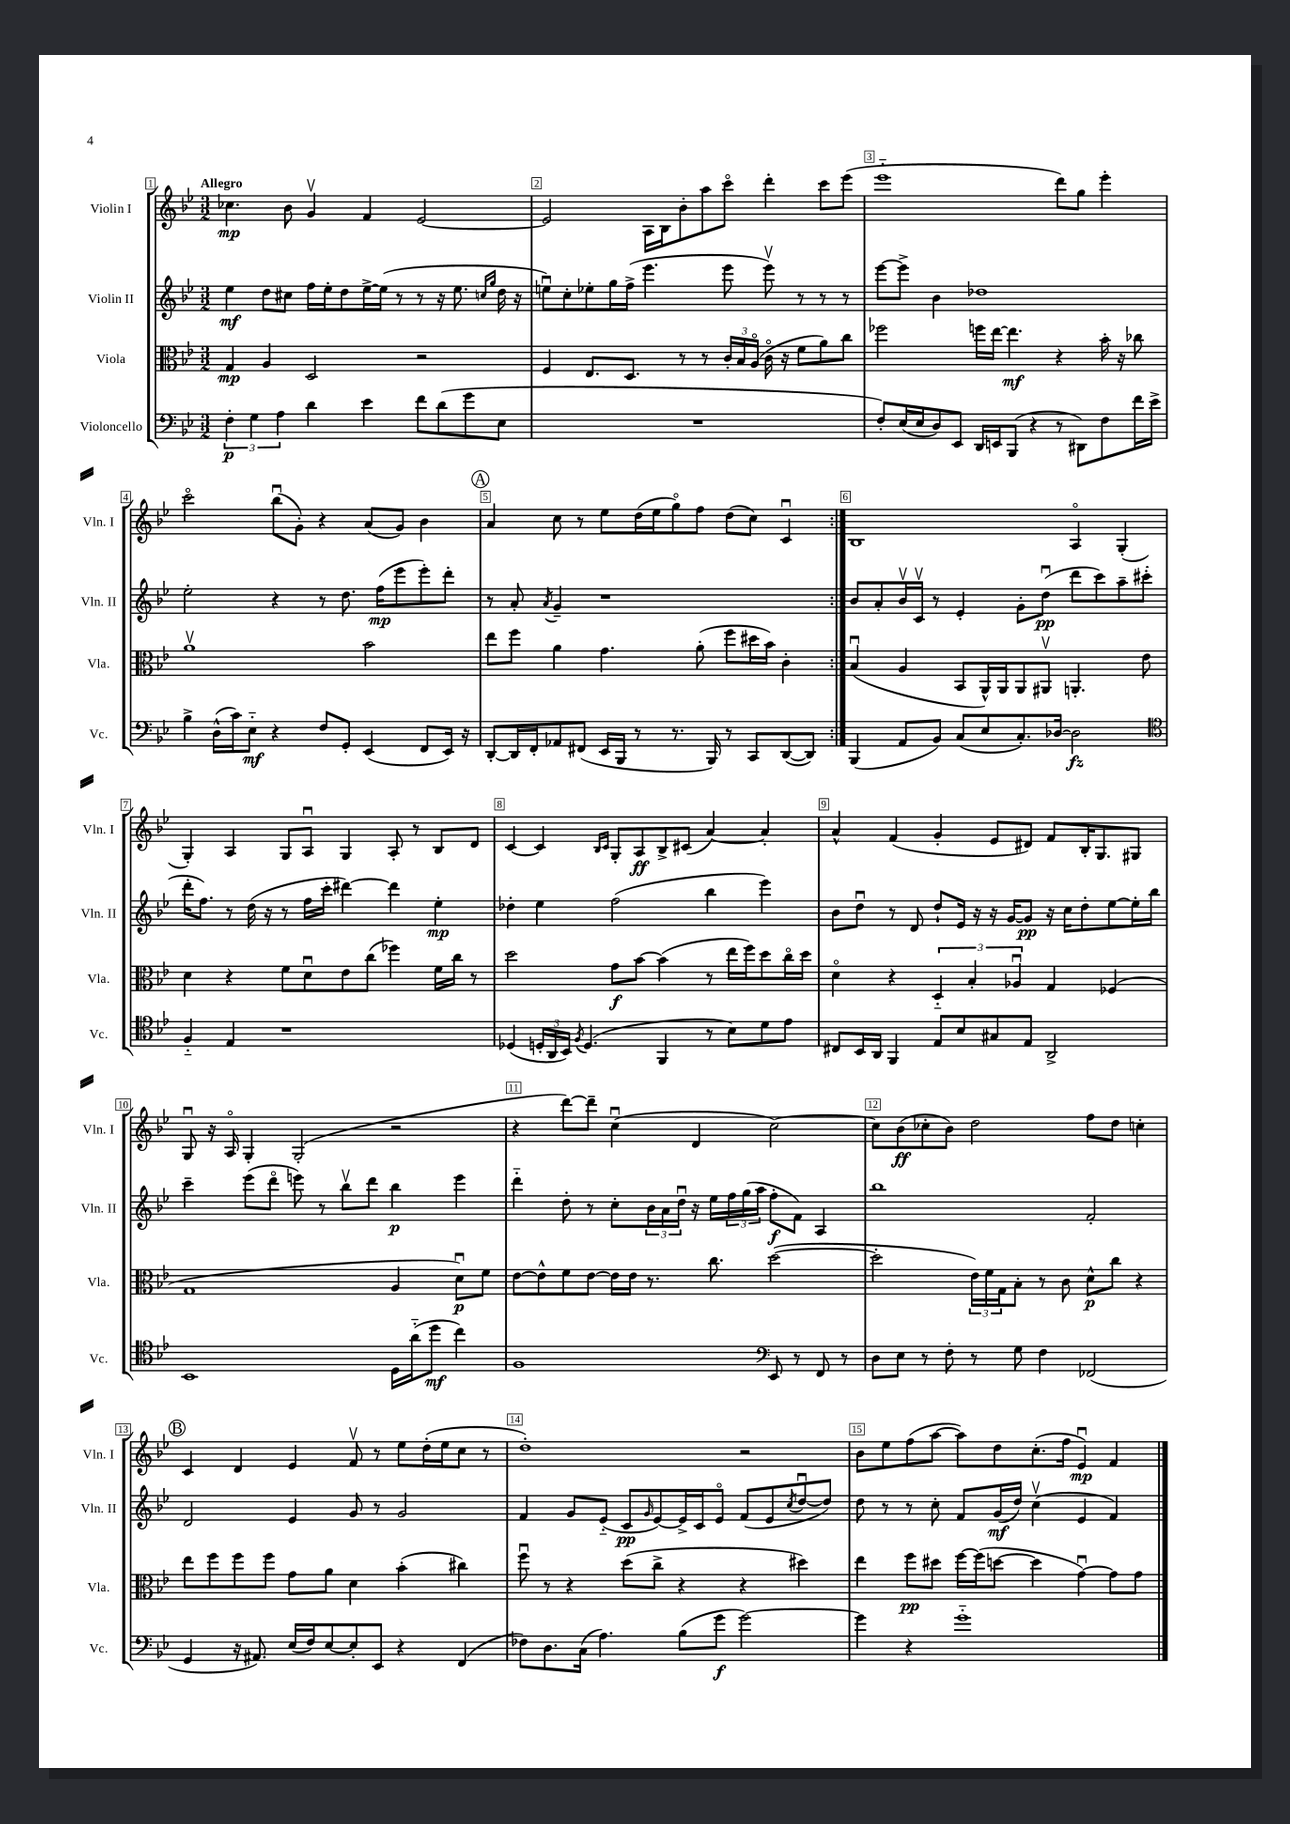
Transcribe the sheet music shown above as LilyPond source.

<<
\new StaffGroup <<
\new Staff = "s0" \with { instrumentName = "Violin I" shortInstrumentName = "Vln. I" } {
    \clef treble \key bes \major \numericTimeSignature \time 3/2 \tempo "Allegro"
    \repeat volta 2 { ces''4.\mp bes'8 g'4\upbow f'4 ees'2~ |
    ees'2 a16 bes16 bes'8-. a''8 c'''8\flageolet d'''4-. c'''8 ees'''8( |
    ees'''1-_ d'''8) g''8 ees'''4-. |
    c'''2\flageolet bes''8\downbow( g'8-.) r4 a'8( g'8) bes'4 |
    \mark \markup { \circle "A" } a'4 c''8 r8 ees''8 d''16( ees''16 g''8\flageolet) f''8 d''8( c''8) c'4\downbow | }
    bes1 a4\flageolet g4-.( |
    g4-.) a4 g8 a8\downbow g4 a8-. r8 bes8 d'8 |
    c'4~ c'4 \grace { bes16 c'16 } g8-. a8\ff bes8-> cis'8( a'4~) a'4-. |
    a'4-^ f'4( g'4-. ees'8 dis'8) f'8 bes16-. g8. gis8 |
    g8\downbow r16 a16\flageolet g4-. g2-.( r2 |
    r4 d'''8~) d'''8-- c''4\downbow( d'4 c''2~) |
    c''8 bes'8\ff( ces''8-. bes'8) d''2 f''8 d''8 c''4-. |
    \mark \markup { \circle "B" } c'4 d'4 ees'4 f'8\upbow r8 ees''8 d''16-.( ees''16 c''8 r8 |
    d''1-.) r2 |
    bes'8 ees''8 f''8( a''8~ a''8) d''8 c''8.-.( f''16 ees'4\downbow\mp) f'4 \bar "|." |
}
\new Staff = "s1" \with { instrumentName = "Violin II" shortInstrumentName = "Vln. II" } {
    \clef treble \key bes \major \numericTimeSignature \time 3/2
    \repeat volta 2 { ees''4\mf d''8 cis''8 f''16 ees''16-. d''8 ees''16~-> ees''16( r8 r8 r16 ees''8. \grace { c''16 g''16 } d''16 r16 |
    e''8\downbow) c''8-. ees''8-. g''16 f''16->( ees'''4. ees'''8 ees'''8\upbow) r8 r8 r8 |
    ees'''8~ ees'''8-> bes'4 des''1 |
    ees''2-. r4 r8 d''8. f''16\mp( ees'''8 ees'''8-.) d'''8-. |
    \mark \markup { \circle "A" } r8 a'8-. \acciaccatura { a'8 } g'4-- r1 | }
    bes'8 a'8-. bes'16\upbow c'16\upbow r8 ees'4-. g'8-. d''8\downbow\pp( d'''8 c'''8) a''8-- cis'''8-.( |
    d'''16-. f''8.) r8 d''16( r16 r8 f''16 c'''16-. dis'''4~) dis'''4 ees''4-.\mp |
    des''4-. ees''4 f''2( bes''4 ees'''4) |
    bes'8 d''8\downbow r8 d'8 d''8-! ees'16 r16 r16 g'16~ g'8\pp r16 c''16 d''8-. ees''8~ ees''16-. bes''16 |
    c'''4-- ees'''8( d'''8\flageolet e'''8) r8 bes''8\upbow d'''8 bes''4\p e'''4 |
    d'''4-_ d''8-. r8 c''8-. \tuplet 3/2 { bes'16 a'16 d''16\downbow } r16 ees''16 \tuplet 3/2 { f''16 g''16( a''16 } f''8-.\f f'8) a4 |
    bes''1 f'2-. |
    \mark \markup { \circle "B" } d'2 ees'4 g'8 r8 g'2 |
    f'4 g'8 ees'8-_( c'8\pp \grace { g'16 } ees'8~) ees'16-> c'16 ees'8\flageolet f'8( ees'8 \acciaccatura { c''8 } d''8~\downbow d''8) |
    d''8 r8 r8 c''8-. f'8 g'16\mf( d''16) c''4\upbow( ees'4 f'4) \bar "|." |
}
\new Staff = "s2" \with { instrumentName = "Viola" shortInstrumentName = "Vla." } {
    \clef alto \key bes \major \numericTimeSignature \time 3/2
    \repeat volta 2 { g4\mp a4 d2 r2 |
    f4 ees8. d8. r8 r8 \tuplet 3/2 { c'16-. bes16 a16\flageolet( } c'16\flageolet r16 f'8 a'8) c''8 |
    fes''2 f''16 ees''16~ ees''4.\mf r4 bes'16-. r16 ces''8 |
    a'1\upbow bes'2 |
    \mark \markup { \circle "A" } ees''8 f''8 a'4 g'4. a'8-.( f''8 dis''16 bes'16) c'4-. | }
    bes4\downbow( a4 bes,8 a,16-^) a,16 a,8 ais,8\upbow a,4.-. ees'8 |
    d'4 r4 f'8 d'8\downbow ees'8 c''8( fes''4) f'16 c''16 r8 |
    d''2 g'8\f bes'8~ bes'4( r8 ees''16 f''16) d''8 c''16\flageolet d''16 |
    d'4\flageolet r4 \tuplet 3/2 { d4-_ bes4-. aes4\downbow } g4 fes4( |
    g1 a4 d'8\downbow\p) f'8 |
    ees'8~ ees'8-^ f'8 ees'8~ ees'16 ees'16 r8. c''8. d''2~( |
    d''2-. \tuplet 3/2 { ees'16) f'16 g16 } bes8-. r8 c'8 d'8-^\p c''8 r4 |
    \mark \markup { \circle "B" } ees''8 f''8 f''8 f''8 g'8 a'8 d'4 bes'4-.( cis''4) |
    f''8\downbow r8 r4 d''8( c''8-> r4 r4 dis''4) |
    ees''4 f''8\pp dis''8 f''16~ f''16( d''8~ d''4 g'4~\downbow) g'8 g'8 \bar "|." |
}
\new Staff = "s3" \with { instrumentName = "Violoncello" shortInstrumentName = "Vc." } {
    \clef bass \key bes \major \numericTimeSignature \time 3/2
    \repeat volta 2 { \tuplet 3/2 { f4-.\p g4 a4 } d'4 ees'4 f'8 d'8( g'8 ees8 |
    R1. |
    f8-.) ees16( ees16 d8) ees,8 d,16 e,16 bes,,8( r4 r8 dis,8) f8 f'16 ees'16-> |
    bes4-> d16-^( c'16) ees8-_\mf r4 f8 g,8-. ees,4( f,8 ees,16) r16 |
    \mark \markup { \circle "A" } d,8~-. d,16 f,16-. aes,8 fis,8( ees,16 bes,,16 r8 r8. bes,,16) r8 c,8 d,8~( d,8) | }
    bes,,4( a,8 bes,8) c8( ees8 c8.-.) des16~ des2\fz |
    \clef tenor f4-_ ees4 r1 |
    des4( \tuplet 3/2 { d16-. a,16 bes,16) } \acciaccatura { f8 } d4.( f,4 r8 bes8) d'8 ees'8 |
    cis8 bes,16 a,16 f,4 ees8 bes8 gis8 ees8 a,2-> |
    bes,1 d16 a'16-_( d''8\mf c''4) |
    f1 \clef bass ees,8 r8 f,8 r8 |
    d8 ees8 r8 f8-. r8 g8 f4 fes,2( |
    \mark \markup { \circle "B" } g,4 r16 ais,8.) ees16( f16) ees8~ ees8-. ees,8 r4 f,4( |
    fes8) d8. c16( a4.) bes8( g'8\f g'2~) |
    g'4 r4 g'1-_ \bar "|." |
}
>>
>>
\layout { \context { \Score \override BarNumber.break-visibility = ##(#f #t #t) barNumberVisibility = #all-bar-numbers-visible \override BarNumber.stencil = #(make-stencil-boxer 0.1 0.3 ly:text-interface::print) } }
